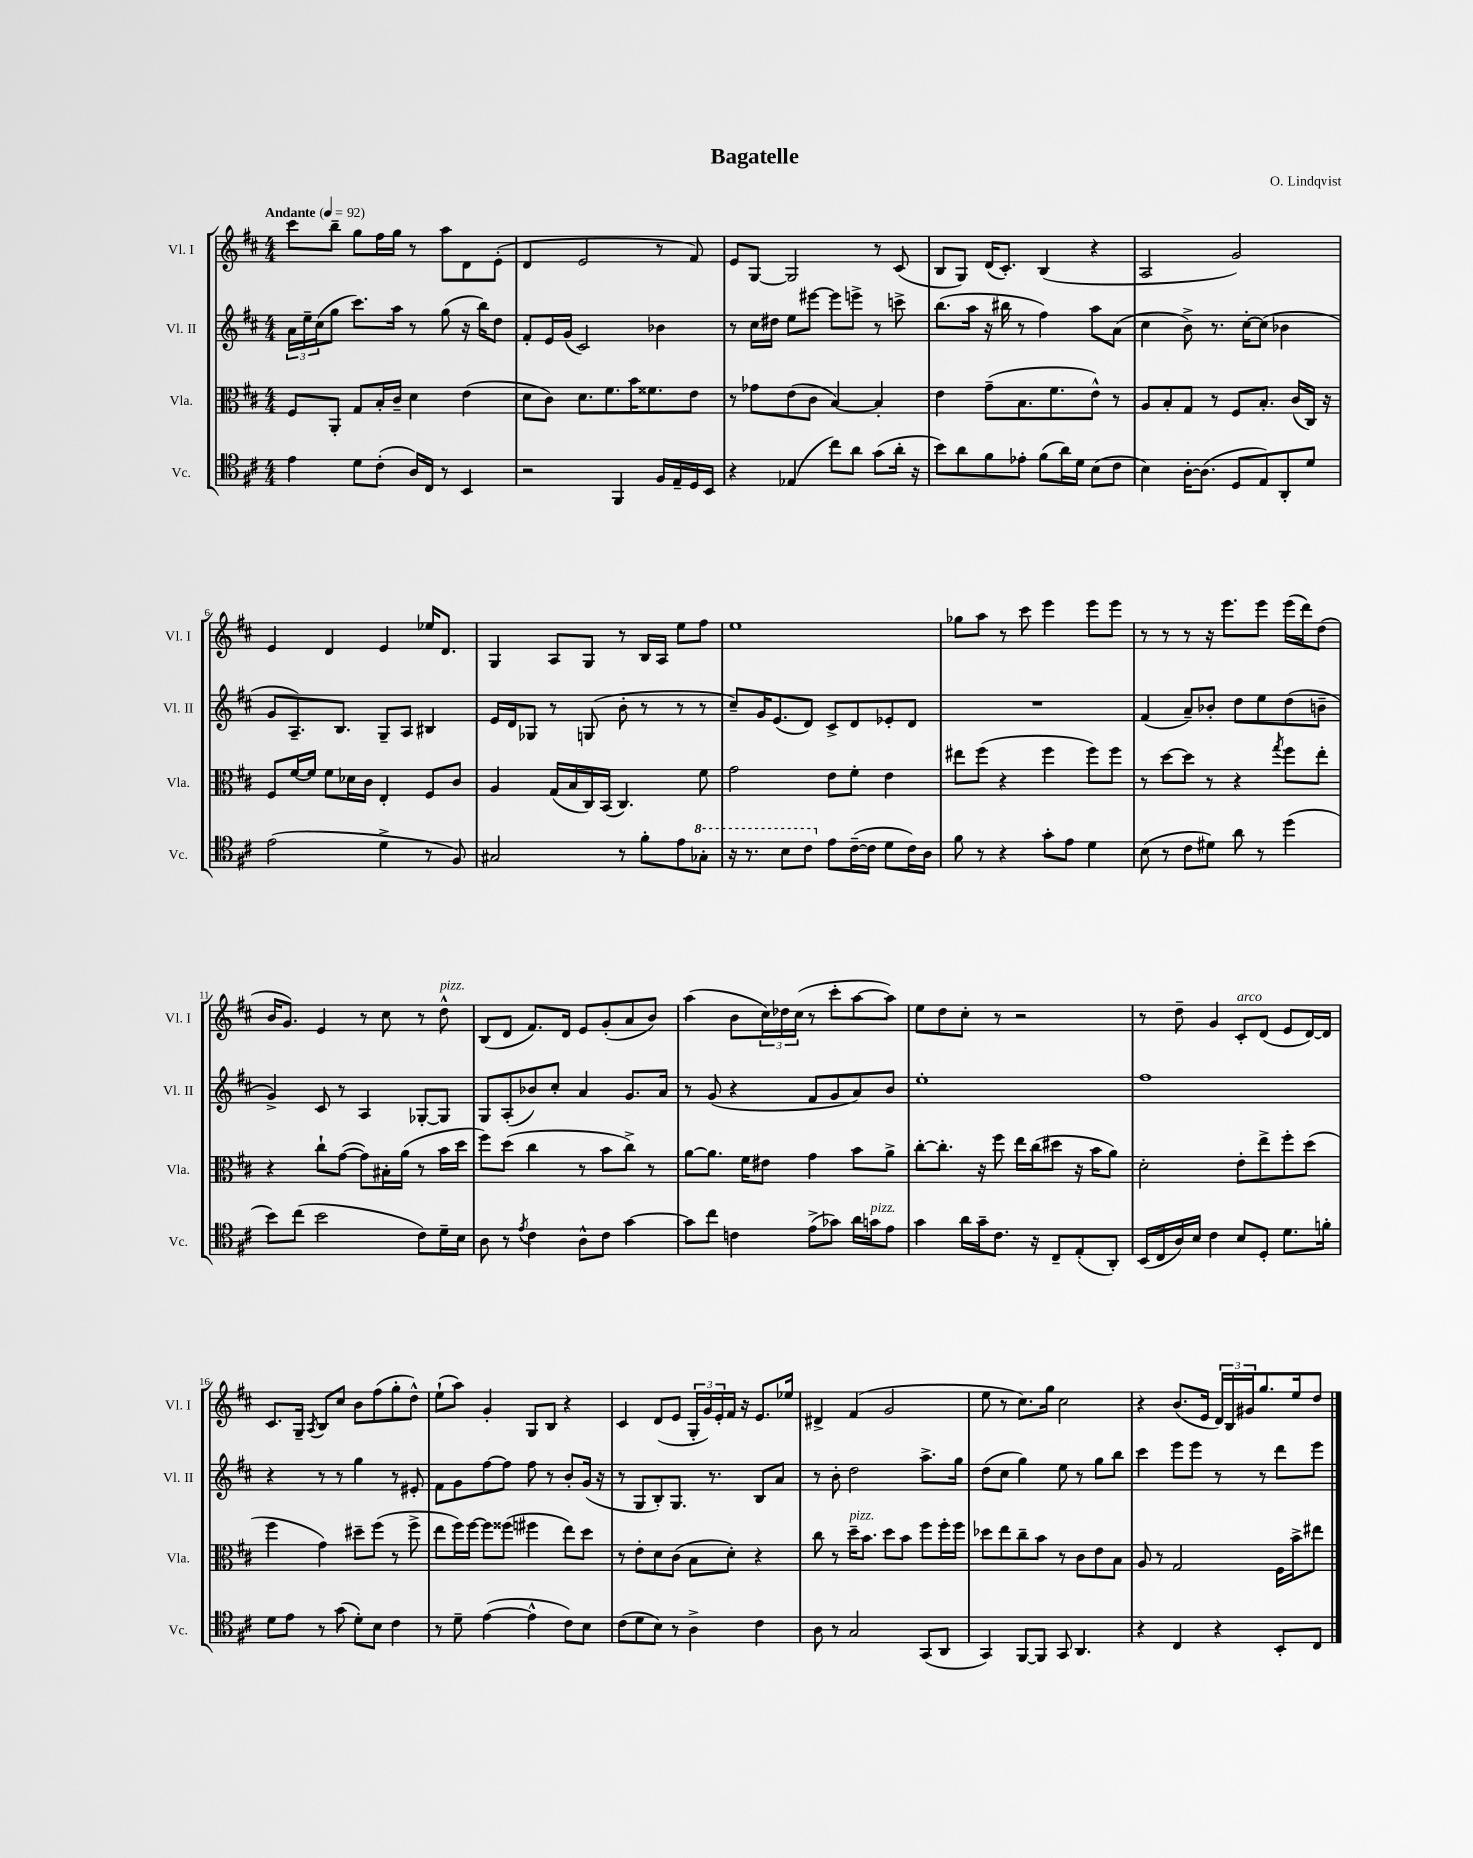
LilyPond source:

\header { title = "Bagatelle" composer = "O. Lindqvist" }
<<
\new StaffGroup <<
\new Staff = "s0" \with { instrumentName = "Vl. I" shortInstrumentName = "Vl. I" } {
    \clef treble \key d \major \numericTimeSignature \time 4/4 \tempo "Andante" 4 = 92
    cis'''8 b''8-- g''8 fis''16 g''16 r8 a''8 d'8 e'8-.( |
    d'4 e'2 r8 fis'8) |
    e'8 g8~ g2 r8 cis'8( |
    b8 g8) d'16( cis'8.-.) b4( r4 |
    a2 g'2) |
    e'4 d'4 e'4 ees''16 d'8. |
    g4 a8 g8 r8 b16 a16 e''8 fis''8 |
    e''1 |
    ges''8 a''8 r8 cis'''8 e'''4 e'''8 e'''8 |
    r8 r8 r8 r16 e'''8. e'''8 e'''16( d'''16) d''8( |
    b'16 g'8.) e'4 r8 cis''8 r8 d''8-^^\markup { \italic "pizz." } |
    b8( d'8 fis'8.) d'16 e'8 g'8-.( a'8 b'8) |
    a''4( b'8 \tuplet 3/2 { cis''16) des''16 cis''16( } r8 cis'''8-. a''8~ a''8) |
    e''8 d''8 cis''8-. r8 r2 |
    r8 d''8-- g'4 cis'8-.^\markup { \italic "arco" } d'8( e'8 d'16~) d'16 |
    cis'8. g16-- \acciaccatura { a8 } b8 cis''8 b'8 fis''8( g''8-. d''8-^) |
    e''8-!( a''8) g'4-. g8 b8 r4 |
    cis'4 d'8( e'8 \tuplet 3/2 { g16-. g'16) e'16-. } fis'16 r16 e'8. ees''16 |
    dis'4-> fis'4( g'2 |
    e''8 r8 cis''8.) g''16 cis''2 |
    r4 b'8.( e'16 \tuplet 3/2 { d'16) b16 gis'16 } g''8. e''16 d''8 \bar "|." |
}
\new Staff = "s1" \with { instrumentName = "Vl. II" shortInstrumentName = "Vl. II" } {
    \clef treble \key d \major \numericTimeSignature \time 4/4
    \tuplet 3/2 { a'16 e''16-- cis''16( } g''8 cis'''8.) a''16 r8 g''8( r16 b''16) d''8 |
    fis'8-. e'16 g'16( cis'2) bes'4 |
    r8 cis''16 dis''16 e''8 eis'''8~ eis'''8 e'''8-> r8 c'''8-> |
    b''8.( a''16 r16 bis''16 r8 fis''4) a''8 a'8( |
    cis''4 b'8->) r8. cis''16~-. cis''8( bes'4 |
    g'8 a8.--) b8. g8-- a8 bis4 |
    e'16 d'16 ges8 r8 g8( b'8-. r8 r8 r8 |
    cis''8--) g'16 e'8.( d'8) cis'8-> d'8 ees'8-. d'8 |
    R1 |
    fis'4( a'8--) bes'8-. d''8 e''8 d''8( b'8-- |
    g'4->) cis'8 r8 a4 ges8~-. ges8 |
    g8 a8-.( bes'8) cis''8-. a'4 g'8. a'16 |
    r8 g'8( r4 fis'8 g'8 a'8) b'8 |
    e''1-. |
    fis''1 |
    r4 r8 r8 g''4 r8 eis'8-. |
    fis'8 g'8 fis''8~ fis''8 fis''8 r8 b'8-. g'16( r16 |
    r8 g8 b8-.) g8. r8. b8 a'8 |
    r8 b'8-. d''2 a''8.-> g''16 |
    d''8( cis''8 g''4) e''8 r8 g''8 b''8 |
    cis'''4 e'''8 e'''8 r8 r8 d'''8 e'''8 \bar "|." |
}
\new Staff = "s2" \with { instrumentName = "Vla." shortInstrumentName = "Vla." } {
    \clef alto \key d \major \numericTimeSignature \time 4/4
    fis8 a,8-. g8 b16-. cis'16-- d'4 e'4( |
    d'8 cis'8) d'8. fis'8. b'16 fisis'8. e'8 |
    r8 ges'8 e'8( cis'8 b4~) b4-. |
    e'4 g'8--( b8. fis'8. e'8-^) r8 |
    a8 b8-. g8 r8 fis8 b8.-. cis'16( cis16) r16 |
    fis8 fis'16~ fis'16 fis'8 des'16 cis'16 e4-. fis8 cis'8 |
    a4 g16( b16 cis16) b,16( cis4.) fis'8 |
    g'2 e'8 fis'8-. e'4 |
    eis''8 fis''8( r4 fis''4 fis''8) fis''8 |
    r8 d''8~ d''8 r8 r4 \acciaccatura { g''8 } fis''8 e''8-. |
    r4 cis''8-! g'8~( g'8) bis16-. a'16( r8 b'16 d''16 |
    fis''8) d''8( cis''4 r8 b'8 cis''8->) r8 |
    a'8~ a'8. fis'16 eis'8 g'4 b'8 a'8-> |
    cis''8~-. cis''8.-. r16 fis''8 e''16 cis''16( dis''8 r16 b'16 a'8) |
    d'2-. e'8-. e''8-> fis''8-. d''8( |
    fis''4 g'4) dis''8-- fis''8( r8 fis''8-> |
    e''8 fis''16) fis''16~ fis''8 fisis''8( fis''4 e''8) d''8 |
    r8 e'8-. d'8 cis'8( b8 d'8-.) r4 |
    cis''8 r8 d''16--^\markup { \italic "pizz." } b'8. d''8 b'8 fis''8 fis''16-. fis''16 |
    des''8 e''8 cis''8-- b'8 r8 cis'8 e'8 b8 |
    a8 r8 g2 fis16 b'16-> eis''8 \bar "|." |
}
\new Staff = "s3" \with { instrumentName = "Vc." shortInstrumentName = "Vc." } {
    \clef tenor \key d \major \numericTimeSignature \time 4/4
    e'4 d'8 cis'8-.( a16) cis16 r8 b,4 |
    r2 fis,4 fis16 e16-- d16 b,16 |
    r4 ees4( cis''8) a'8 g'8( a'16-. r16 |
    b'8) a'8 fis'8 ees'8-. fis'8( a'16) d'16 b8( cis'8 |
    b4) a16~-. a8.( d8 e8) a,8-. d'8 |
    e'2( d'4-> r8 fis8) |
    gis2 r8 fis'8-. e'8 \ottava #1 ges'8-. |
    r16 r8. b'8 cis''8 \ottava #0 e'8 cis'16~--( cis'16 d'8 cis'16) a16 |
    fis'8 r8 r4 g'8-. e'8 d'4 |
    b8( r8 cis'8 dis'8) a'8 r8 d''4( |
    b'8) cis''8( b'2 cis'8) d'16-- b16 |
    a8 r8 \acciaccatura { e'8 } cis'4 a8-^ cis'8 g'4~ |
    g'8 cis''8 c'4 e'8->( ges'8) a'16 g'16^\markup { \italic "pizz." } e'8 |
    g'4 a'16 g'16-- cis'8. r16 cis8-- e8-.( a,8-.) |
    b,16( cis16 a16) b16 cis'4 b8 d8-. d'8. f'16-. |
    d'8 e'8 r8 g'8( d'8-.) b8 cis'4 |
    r8 d'8-- e'4~( e'4-^ cis'8) b8 |
    cis'8( d'8 b8) r8 a4-> cis'4 |
    a8 r8 g2 g,8( a,8 |
    g,4) fis,8~ fis,8 g,8 a,4. |
    r4 cis4 r4 b,8-. cis8 \bar "|." |
}
>>
>>
